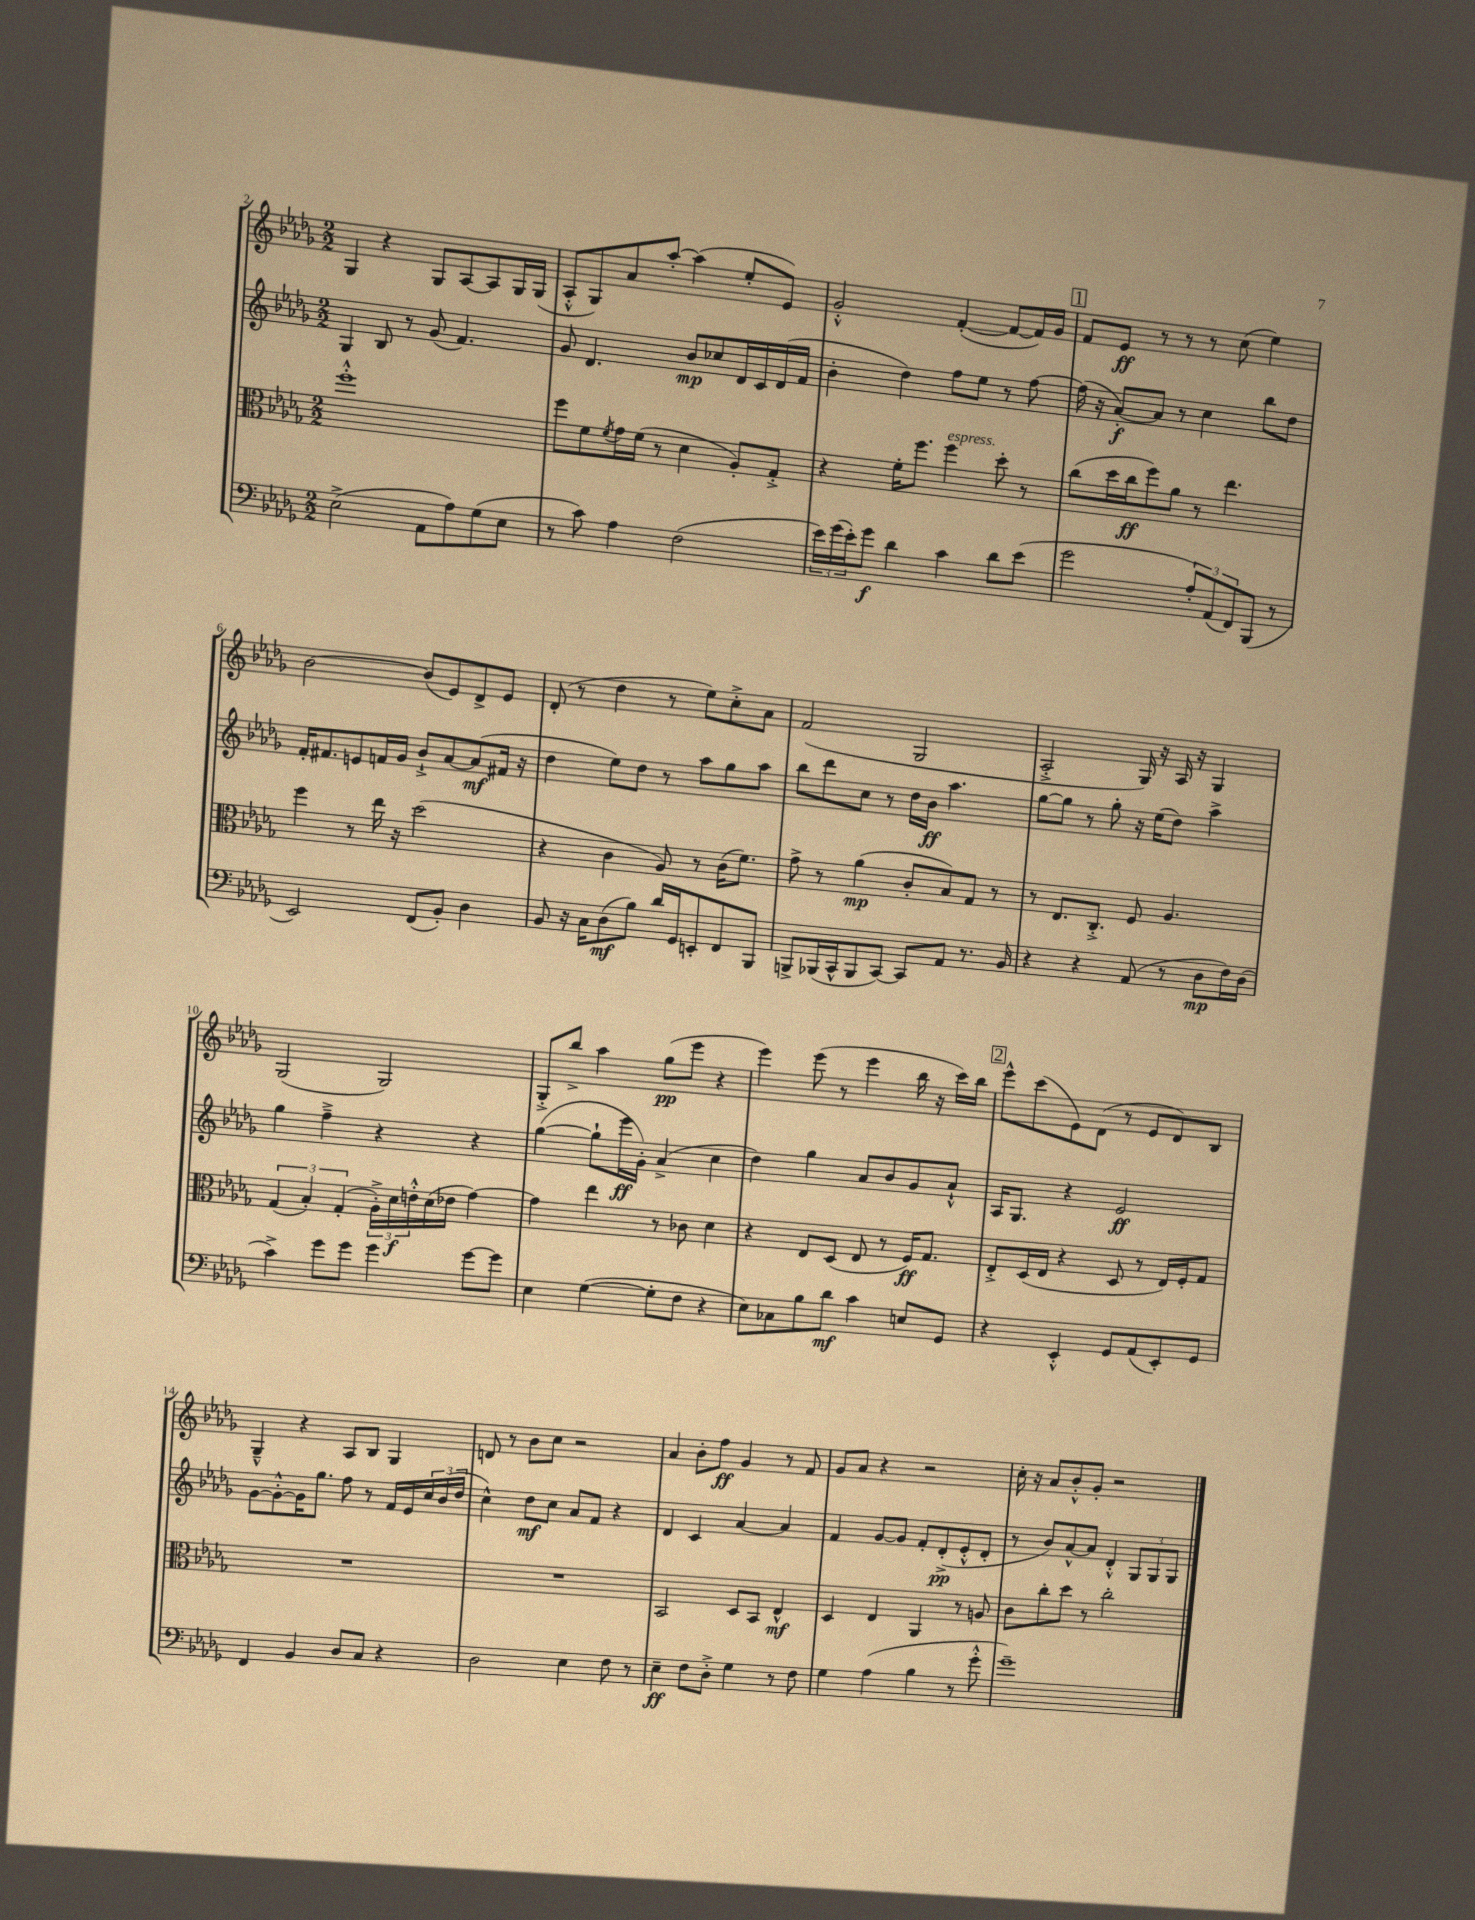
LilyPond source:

<<
\new StaffGroup <<
\new Staff = "s0" {
    \clef treble \key des \major \numericTimeSignature \time 2/2
    ges4 r4 ges8 aes8~ aes8 ges16 ges16( |
    aes8-.-^ ges8) aes'8 aes''8~-. aes''4( ees''8-. ees'8) |
    ges'2-.-^ f'4~-.( f'8~ f'16) ges'16 |
    \mark \markup { \box "1" } f'8 ees'8\ff r8 r8 r8 c''8( ees''4) |
    bes'2~ bes'8( ees'8) des'8-> ees'8 |
    des'8-.( r8 des''4 r8 ees''8) c''8-.-> aes'8 |
    f'2( ges2 |
    aes2-.-> ges16) r16 aes16 r16 ges4 |
    ges2( ges2) |
    ges8-.-> bes''8-> aes''4 ges''8\pp( ees'''8 r4 |
    ees'''4) ees'''8( r8 ees'''4 bes''16 r16 c'''16) bes''16 |
    \mark \markup { \box "2" } ees'''8-^ c'''8( ees'8) des'8( r8 ees'8 des'8) bes8 |
    ges4---^ r4 aes8 bes8 ges4 |
    d'8 r8 bes'8 c''8 r2 |
    aes'4 bes'8-. f''8\ff ges'4 r8 f'8 |
    ges'8 aes'8 r4 r2 |
    c''16-. r16 aes'8 bes'8-.-^ ges'8-. r2 \bar "|." |
}
\new Staff = "s1" {
    \clef treble \key des \major \numericTimeSignature \time 2/2
    ges4 bes8 r8 ges'8( f'4.) |
    ges'8 des'4. bes'8\mp ces''8 des'16 c'16 des'16( f'16 |
    bes'4-. des''4) f''8 ees''8 r8 f''8~ |
    \mark \markup { \box "1" } f''16( r16 aes'8~-.\f) aes'8 r8 c''4 bes''8 des''8 |
    f'16-. fis'8. e'8 f'16 ges'16 bes'8-!-> aes'8~ aes'8\mf( fis'16 r16 |
    des''4 ees''8) des''8 r8 aes''8 ges''8 aes''8 |
    bes''8 des'''8 c''8 r8 des''16 bes'16\ff aes''4. |
    ges''8~ ges''8 r8 ges''8-. r16 ees''16( des''8) aes''4-> |
    ges''4 f''4---> r4 r4 |
    ges''4~( ges''8-! ees'''16\ff ges'16-.) aes'4->( c''4 |
    des''4) ges''4 aes'8 bes'8 ges'8 aes'8-!-^ |
    \mark \markup { \box "2" } aes16 ges8. r4 ees'2\ff |
    ges'8~ ges'8~-.-^ ges'16 ges''8. f''8 r8 f'16 ees'16 \tuplet 3/2 { c''16 bes'16( des''16 } |
    c''4-^) des''8\mf c''8 aes'8 f'8 r4 |
    des'4 c'4 aes'4~ aes'4 |
    f'4 ges'8~ ges'8 f'8-. des'8-.->\pp( ees'8-.-^ des'8-. |
    r8 bes'8) aes'8~-^ aes'8 des'4-.-^ \tuplet 3/2 { ges8 ges8 ges8 } \bar "|." |
}
\new Staff = "s2" {
    \clef alto \key des \major \numericTimeSignature \time 2/2
    f''1-.-^ |
    f''8 f'8 \acciaccatura { f'8 } ges'16 f'16( r8 des'4 aes8-.) ges8-.-> |
    r4 f'16-. f''8. f''4^\markup { \italic "espress." } des''8-. r8 |
    \mark \markup { \box "1" } c''8( des''16 c''16\ff f''8) aes'8 r8 ees''4. |
    f''4 r8 ees''16 r16 des''2( |
    r4 c'4 aes8) r8 c'16( f'8.) |
    ges'8-> r8 aes'4\mp( c'8-. bes8) ges8 r8 |
    r8 ees8. c8.-.-> f8 aes4. |
    \tuplet 3/2 { ges4( bes4-.) ges4-.( } \tuplet 3/2 { aes16-.->) des'16\f e'16-.-^ } des'16( ees'16 ges'4~) |
    ges'4 ees''4 r8 ces'8 des'4 |
    r4 ees8 des8( ees8 r8 f16\ff) ges8. |
    \mark \markup { \box "2" } ees8-.-> des16( ees16 r4 des8 r8 ees16) f16-. ges8 |
    R1 |
    R1 |
    bes,2 des8 bes,8 ees4-^\mf |
    des4 ees4 aes,4 r8 a8 |
    c'8 c''8-. des''8 r8 c''2-. \bar "|." |
}
\new Staff = "s3" {
    \clef bass \key des \major \numericTimeSignature \time 2/2
    ees2->( aes,8 aes8) ges8( ees8 |
    r8 c'8) aes4 f2( |
    \tuplet 3/2 { ees'16) ges'16( ees'16-.) } ges'8\f des'4 c'4 des'8 ees'8( |
    \mark \markup { \box "1" } ges'2 \tuplet 3/2 { aes8-.) aes,8( f,8) } bes,,8( r8 |
    ees,2) f,8( bes,8-.) des4 |
    bes,8 r16 c16 des8\mf( bes8) des'16 ges,16 e,8-. f,8 bes,,8 |
    b,,8-> bes,,16( c,16-^ bes,,8 c,8~) c,8 aes,8 r8. bes,16 |
    r4 r4 aes,8( r8 des8\mp f16) des16( |
    c'4->) ges'8 ges'8 ges'4 ges'8~ ges'8 |
    ees4 ges4~( ges8-. f8 r4 |
    ees8) ces8 bes8 des'8\mf c'4 e8 ges,8 |
    \mark \markup { \box "2" } r4 ees,4-.-^ ges,8 aes,8( ees,8-.) ges,8 |
    f,4 bes,4 des8 c8 r4 |
    des2 ees4 f8 r8 |
    ees4--\ff f8 des8-.-> ges4 r8 f8 |
    ges4 aes4( bes4 r8 ges'8-.-^ |
    ges'1--) \bar "|." |
}
>>
>>
\layout { \context { \Score currentBarNumber = #2 } }
